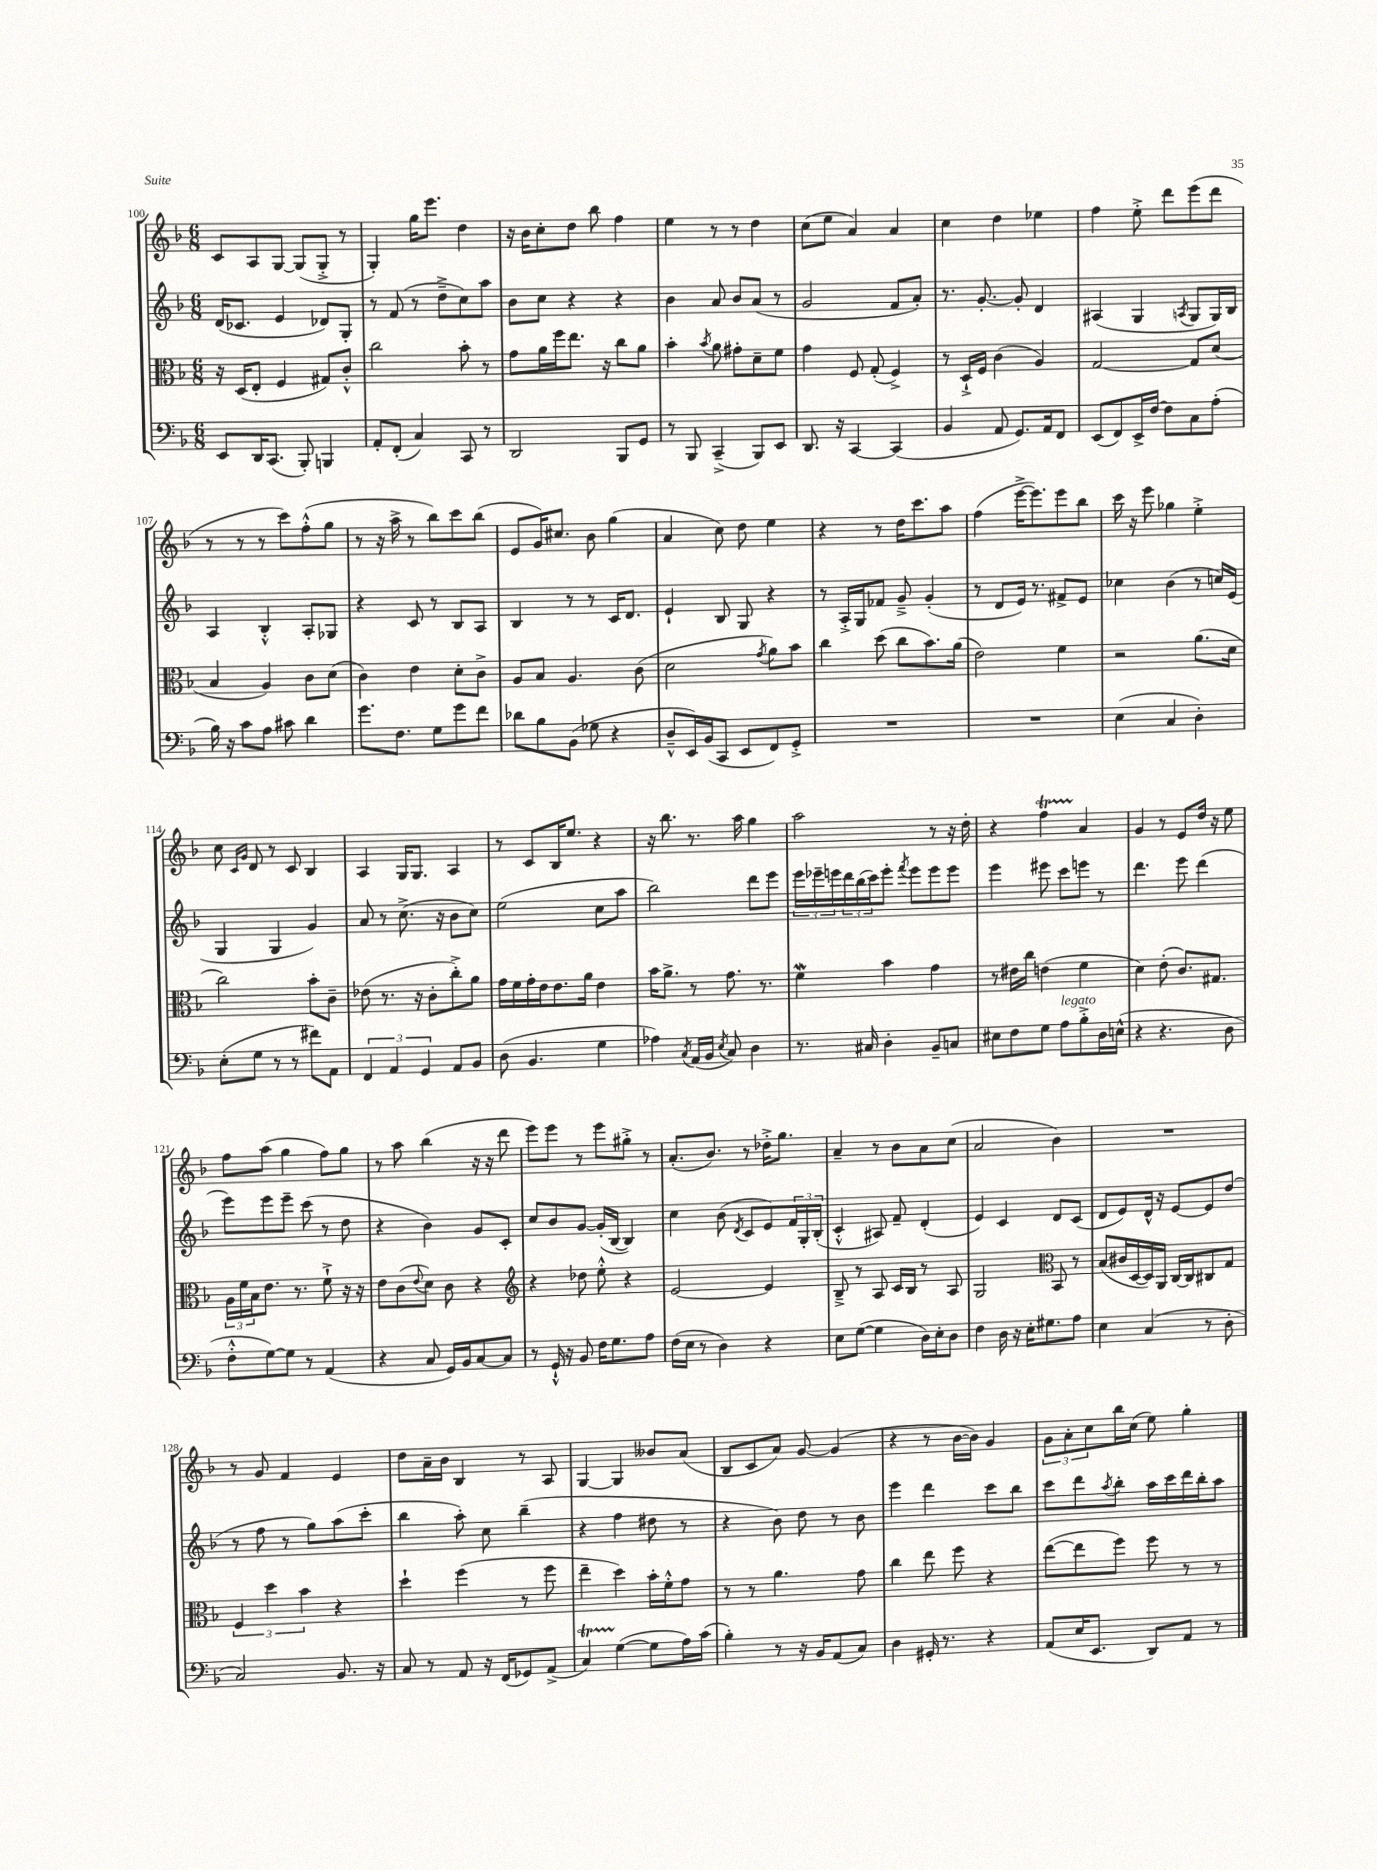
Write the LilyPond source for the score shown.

<<
\new StaffGroup <<
\new Staff = "s0" {
    \clef treble \key f \major \numericTimeSignature \time 6/8
    c'8 a8 g8~ g8( g8-.-> r8 |
    g4-.) g''16 e'''8. d''4 |
    r16 bes'16 c''8-. d''8 bes''8 f''4 |
    e''4 r8 r8 d''4 |
    c''8( e''8 a'4) a'4 |
    c''4 d''4 ees''4 |
    f''4 e''8-.-> d'''8 e'''8( d'''8 |
    r8 r8 r8 c'''8) f''8-.-^( g''8 |
    r8 r16 a''16-> r8 bes''8) c'''8 bes''8( |
    e'8 g'16) cis''8. bes'8 g''4( |
    a'4 c''8) d''8 e''4 |
    r4 r8 d''16 c'''8. a''8 |
    f''4( e'''16~-> e'''8.) e'''8 bes''8 |
    c'''16 r16 e'''8 ges''4 e''4-.-> |
    c''8 \grace { c'16 g'16 } d'8 r8 c'8 bes4 |
    a4 g16 g8. a4 |
    r8 c'8 bes16 e''8. r4 |
    r16 bes''8. r8. a''16 g''4 |
    a''2 r8 r16 d''16-. |
    r4 f''4\startTrillSpan a'4\stopTrillSpan |
    g'4 r8 e'8 d''16 r16 e''8 |
    f''8 a''8( g''4 f''8) g''8 |
    r8 a''8 bes''4( r16 r16 d'''8 |
    e'''8) e'''8 r8 e'''8 gis''8-.-> r8 |
    a'8.-.( bes'8.) r8 des''16-.-> g''8. |
    a'4-- r8 bes'8 a'8 c''8( |
    a'2 bes'4) |
    R2. |
    r8 g'8 f'4 e'4 |
    d''8 a'16-- bes'16 bes4 r8 a8 |
    g4~ g4 beses'8 a'8( |
    bes8 c'8 a'8) g'8~ g'4( |
    r4 r8 bes'16~ bes'16) g'4 |
    \tuplet 3/2 { g'8 a'8-. c''8 } bes''16 c''16( e''8) g''4-. \bar "|." |
}
\new Staff = "s1" {
    \clef treble \key f \major \numericTimeSignature \time 6/8
    d'16( ces'8. e'4 des'8) g8-. |
    r8 f'8( r8 d''8---> c''8) a''8 |
    bes'8 c''8 r4 r4 |
    bes'4 a'8 bes'8 a'8( r8 |
    g'2 f'8 a'8-.) |
    r8. g'8.~-. g'8-. d'4 |
    ais4( g4 \acciaccatura { a8 } g8 g16) bes16 |
    a4 bes4-.-^ a8-. ges8 |
    r4 c'8 r8 bes8 a8 |
    bes4 r8 r8 c'16 d'8. |
    e'4-! bes8 g8 r4 |
    r8 a16-.-> g16 fes'8 g'8---> g'4-.( |
    r8 d'8 e'16) r8. fis'8-> e'8 |
    ces''4 bes'4( r8 c''16) e'16( |
    g4 g4 g'4) |
    a'8 r8 c''8.->( r16 bes'8 c''8) |
    e''2( c''8 a''8 |
    bes''2) d'''8 e'''8 |
    \tuplet 3/2 { e'''16 ees'''16-- e'''16 } \tuplet 3/2 { d'''16 bes''16( c'''16) } e'''8-. \acciaccatura { f'''8 } e'''8 e'''8 e'''8 |
    e'''4 eis'''8 c'''8 e'''8 r8 |
    d'''4. e'''8 d'''4( |
    e'''8) e'''8 e'''8-- c'''8( r8 d''8 |
    r4 bes'4) g'8 c'8-. |
    c''8 bes'8 g'8~ g'16-.( bes16~ bes4) |
    c''4 bes'8( \acciaccatura { d'8 } c'8 e'8) \tuplet 3/2 { f'16 g16-. bes16-.( } |
    c'4-.-^ ais8) f'8-- d'4-.( |
    e'4) c'4 d'8 c'8( |
    d'8 e'8) d'16-^ r16 e'8~ e'8 d''8( |
    r8 f''8 r8 g''8) a''8( c'''8-. |
    bes''4 a''8-.) c''8 bes''4--( |
    r4 f''4 dis''8 r8 |
    r4 bes'8) d''8 r8 bes'8 |
    e'''4 d'''4 c'''8 bes''8 |
    c'''8 d'''8 \acciaccatura { a''8 } bes''8-. a''16 c'''16 d'''16 bes''16-. a''8 \bar "|." |
}
\new Staff = "s2" {
    \clef alto \key f \major \numericTimeSignature \time 6/8
    r16 d16( e8-. f4 gis8) c'8-.-^ |
    c''2 bes'8-. r8 |
    g'8 a'16 f''16 e''8. r16 c''8 a'8 |
    bes'4-. \acciaccatura { bes'8 } a'8 gis'8-. d'8-- f'8 |
    g'4 f8 g8-.( f4->) |
    r8 d16-!-> f16 c'4( a4) |
    g2~ g8 d'8( |
    bes4 a4) c'8 d'8( |
    c'4) e'4 d'8-. c'8-> |
    a8 bes8 a4. c'8( |
    d'2 \acciaccatura { g'8 } a'8) bes'8 |
    c''4 d''8( c''8 bes'8.) a'16( |
    e'2) f'4 |
    r2 a'8.( d'16 |
    c''2) bes'8-. c'8-- |
    ees'8( r8. r16 c'8-. c''8-.->) a'8 |
    g'16 f'16 g'16-. e'16 e'8. a'16 e'4 |
    bes'16 a'8.-> r8 g'8. r8. |
    f'4\mordent bes'4 g'4 |
    r8 eis'16 c''16 e'4( f'4 |
    d'4) e'8-.( c'8.) gis8. |
    \tuplet 3/2 { a16 f'16 bes16 } e'8. r8. f'8-!-> r16 r16 |
    e'8 c'8( \appoggiatura { e'8 } d'8) c'8 r4 |
    \clef treble r4 des''8 e''8-.-^ r4 |
    e'2~ e'4 |
    bes8---> r8 a8 c'16 bes16 r8 a8 |
    g2 \clef alto bes,8 r8 |
    bes8( cis'16 d16~ d16) a,16 c16~ c16 cis8 g8 |
    \tuplet 3/2 { f4 d''4 bes'4 } r4 |
    d''4-! f''4( r8 f''8 |
    e''4-- d''4) bes'16-. f'16-.-^ g'8 |
    r8 r8 a'4. g'8 |
    c''4 e''8 f''8 r4 |
    e''8~( e''8 f''8) f''8 r8 r8 \bar "|." |
}
\new Staff = "s3" {
    \clef bass \key f \major \numericTimeSignature \time 6/8
    e,8 d,16 c,8.( bes,,8-.) b,,4 |
    a,8-. f,8-.( c4) c,8 r8 |
    d,2 bes,,8 g,8 |
    r8 bes,,8 c,4--->( bes,,8) e,8 |
    d,8. r16 c,4~ c,4( |
    bes,4 a,8 g,8.) a,16 f,8 |
    e,8( f,8) e,16-> f16~ f8 c8 a8-.( |
    bes16) r16 c'8 a8 cis'8 d'4 |
    g'8. f8. g8 g'8 f'8 |
    des'8 bes8 bes,8( ges8 r4 |
    d8---^ e,16) bes,16( c,8 e,8 f,8) g,8-.-> |
    R2. |
    R2. |
    e4( c4 d4-.) |
    e8-.( g8 r8 r8 fis'8) a,8 |
    \tuplet 3/2 { f,4 a,4 g,4 } a,8 bes,8 |
    d8( bes,4. g4 |
    aes4) \acciaccatura { c8 } a,16( bes,16 \acciaccatura { e8 } c8) d4 |
    r8. cis16 d4-. bes,8-- c8 |
    eis8 f8 g8 a8^\markup { \italic "legato" } bes8-.-> d16 e16-^( |
    r4 r4. d8 |
    f8-.-^ g8~) g8 r8 a,4( |
    r4 c8 g,16) bes,16 c8~ c8 |
    r8 g,16-!-^ r16 bes,8 f16 g8. a8 |
    f16( e16 r8 d4) r4 |
    e8 g8~( g4 d16) e16-. d8 |
    f4 d16 r16 e16-. gis8. a8 |
    e4 c4( r8 d8-. |
    c2) bes,8. r16 |
    c8 r8 a,8 r16 f,16( ges,8) a,8->( |
    c4\startTrillSpan) g4~\stopTrillSpan( g8 a16) c'16( |
    bes4-.) r8 r16 bes,16 a,8( c8) |
    d4 gis,16-. r8. r4 |
    a,8( e16 e,8. d,8) a,8 r8 \bar "|." |
}
>>
>>
\layout { \context { \Score currentBarNumber = #100 } }
